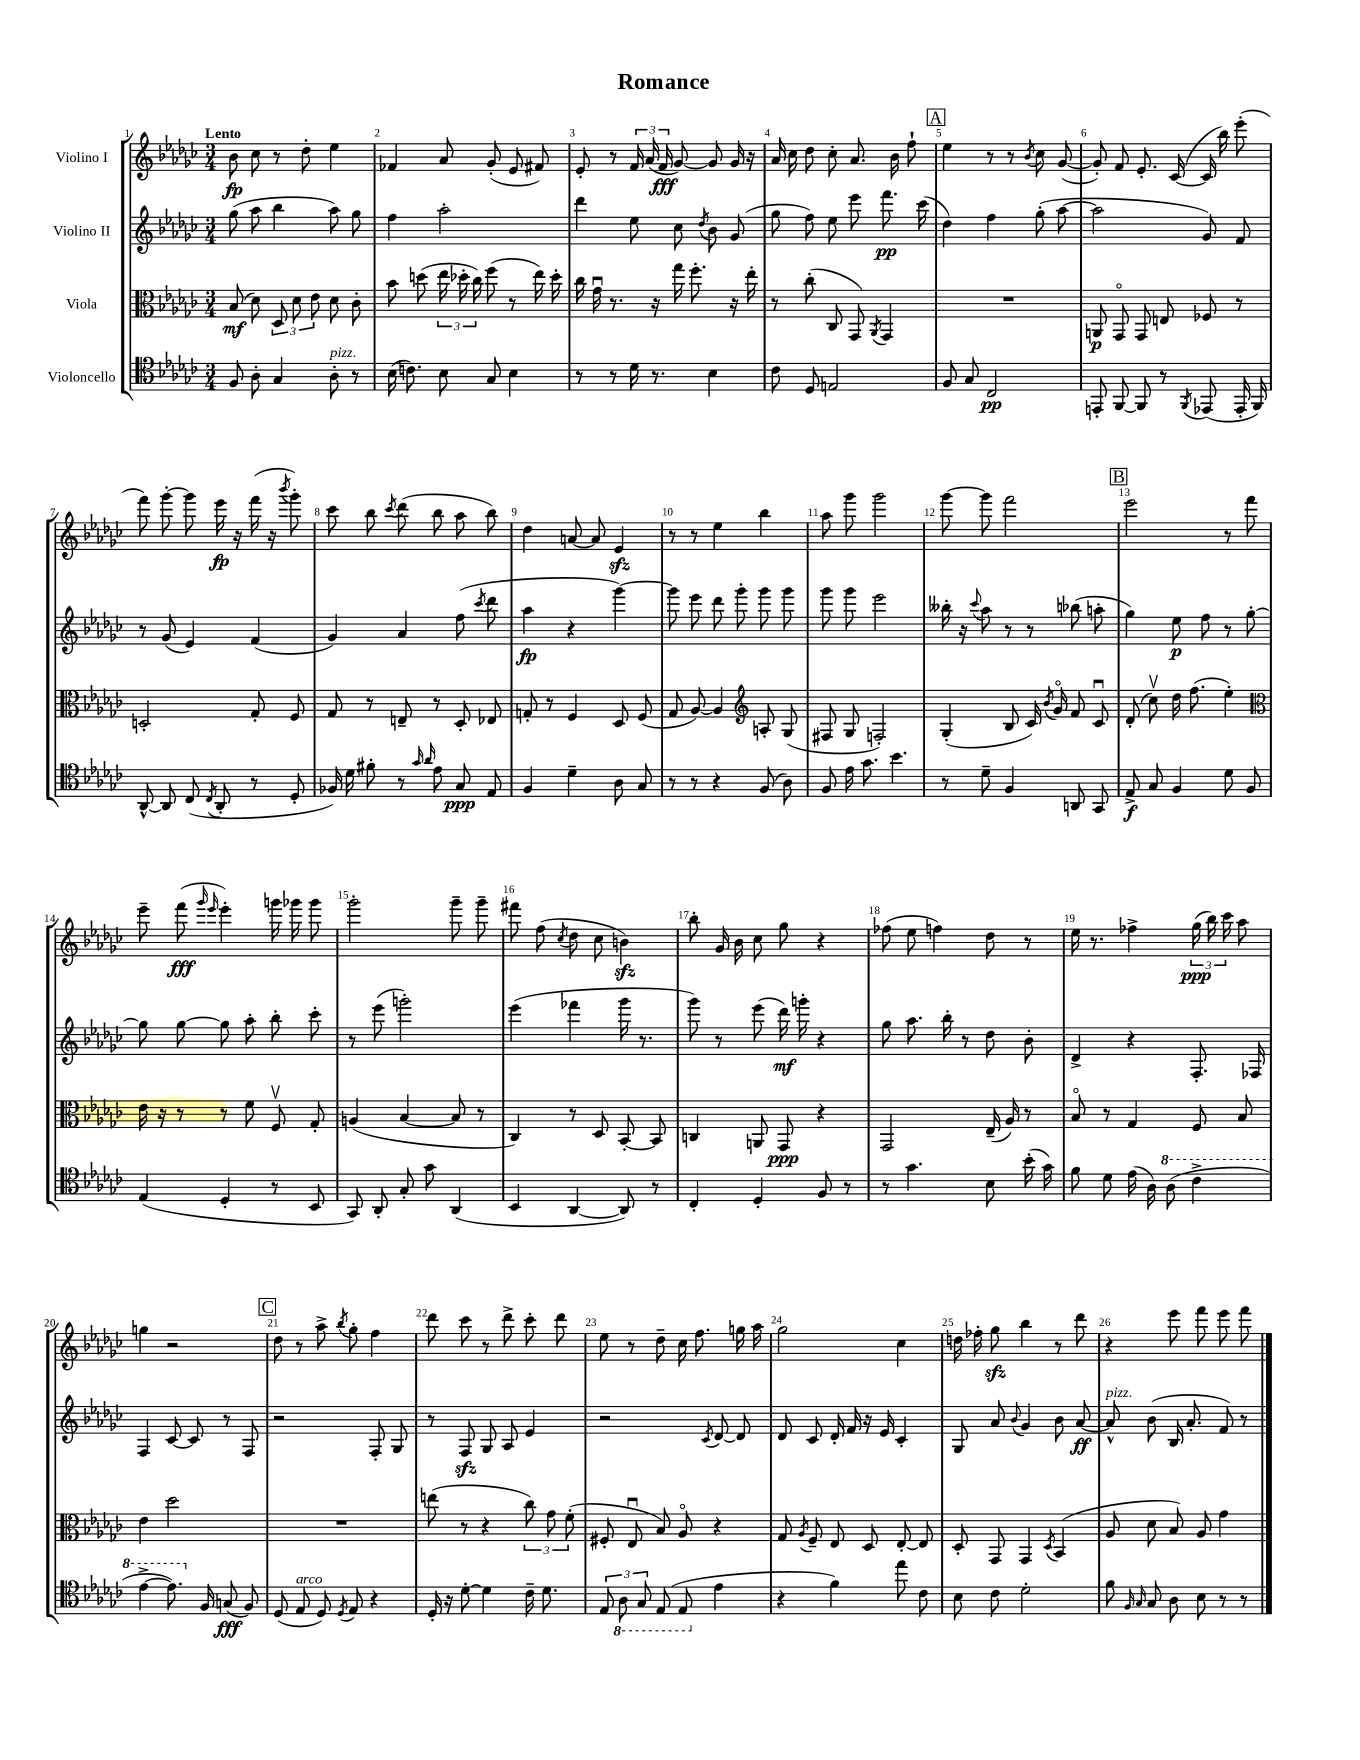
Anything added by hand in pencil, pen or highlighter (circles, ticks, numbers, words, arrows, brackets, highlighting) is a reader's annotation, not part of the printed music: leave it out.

**kern	**kern	**kern	**kern
*staff4	*staff3	*staff2	*staff1
*clefC4	*clefC3	*clefG2	*clefG2
*k[b-e-a-d-g-c-]	*k[b-e-a-d-g-c-]	*k[b-e-a-d-g-c-]	*k[b-e-a-d-g-c-]
*M3/4	*M3/4	*M3/4	*M3/4
8F	(8B-	(8gg-	8b-
8A-'	8d-)	8aa-	8cc-
4G-	12D-	4bb-	8r
.	12d-	.	.
.	.	.	8dd-'
.	12e-	.	.
8A-'	8d-	8aa-)	4ee-
8r	8c-'	8gg-	.
=	=	=	=
(16B-	8b-	4ff	4f-
8.c)	.	.	.
.	(8dd	.	.
8B-	24ee-	2aa-'	8a-
.	24dd-'	.	.
.	24cc-)	.	.
8G-	(8ff	.	(8g-'
4B-	8r	.	8e-
.	16ee-)	.	8f#)
.	16dd-'	.	.
=	=	=	=
8r	16cc-	4ddd-	8e-'
.	16g-u	.	.
8r	8.r	.	8r
16d-	.	8ee-	24f
.	.	.	(24a-
8.r	16r	.	.
.	.	.	24f
.	16gg-	8cc-	[8g-)
.	8.ff'	.	.
.	.	8qdd-	.
4B-	.	8b-	8g-]
.	16r	(8g-	16g-
.	16ee-'	.	16r
=	=	=	=
8c-	8r	8gg-	16a-
.	.	.	16cc-
8D-	(8cc-'	8ff)	8dd-
2E	8C-	8ee-	8cc-'
.	8GG-)	8eee-	8.a-
.	8qAA-	.	.
.	4GG-	8.fff	.
.	.	.	16b-
.	.	.	8ff`
.	.	(16ccc-	.
=	=	=	=
8F	2.r	4dd-)	4ee-
8G-	.	.	.
2C-	.	4ff	8r
.	.	.	8r
.	.	.	8qb-
.	.	(8gg-'	8cc-
.	.	[8aa-	([8g-
=	=	=	=
8EE'	8AA	2aa-]	8g-'])
[8FF	8GG-o	.	8f
8FF]	8GG-	.	8.e-'
8r	8E	.	.
.	.	.	([16c-
8qFF	.	.	.
(8EE-	8F-	8g-)	16c-]
.	.	.	16bb-)
16EE-'	8r	8f	(8eee-'
16FF)	.	.	.
=	=	=	=
[8AA-^^	2D'	8r	8fff)
8AA-]	.	(8g-	[8ggg-'
(8C-	.	4e-)	8ggg-]
8qC-	.	.	.
8AA-'	.	.	16eee-
.	.	.	16r
8r	8G-'	(4f	(16fff
.	.	.	16r
.	.	.	8qbbb-
8D-'	8F	.	8ggg-')
=	=	=	=
16F-)	8G-	4g-)	8ccc-
16d-	.	.	.
8f#'	8r	.	8bb-
.	.	.	8qccc-
8r	8E~	4a-	(8ddd-
16qqg-	.	.	.
16qqa-	.	.	.
8e-	8r	.	8bb-
8G-	8D-'	(8ff	8aa-
.	.	8qccc-	.
8E-	8E-	8ddd-	8bb-)
=	=	=	=
4F	8G'	4aa-	4dd-
.	8r	.	.
4d-~	4F	4r	[8a
.	.	.	8a]
8A-	8D-	[4ggg-)	4e-
8G-	(8F	.	.
=	=	=	=
8r	8G-	8ggg-]	8r
8r	[8A-)	8eee-	8r
4r	4A-]	8ddd-	4ee-
.	.	8ggg-'	.
*	*clefG2	*	*
(8F	8A'	8ggg-	4bb-
8A-)	(8G-	8ggg-	.
=	=	=	=
8F	8F#	8ggg-	8aa-
16e-	8G-	8ggg-	8ggg-
8.g-	.	.	.
.	2F')	2eee-	2ggg-
4.b-	.	.	.
=	=	=	=
8r	(4G-'	16bb--'	[8ggg-
.	.	16r	.
.	.	8qqccc-	.
8d-~	.	8aa-	8ggg-]
4F	8B-	8r	2fff
.	16c-)	8r	.
.	8qb-	.	.
.	16g-o	.	.
8AA	8f	(8bb-	.
8GG-	8c-u	8aa'	.
=	=	=	=
8E-^	(8d-'	4gg-)	2eee-
8G-	8cc-v)	.	.
4F	16dd-	8ee-	.
.	(8.ff	.	.
.	.	8ff	.
8d-	4ee-')	8r	8r
8F	.	[8gg-'	8fff
=	=	=	=
*	*clefC3	*	*
(4E-	16e-	8gg-]	8eee-~
.	16r	.	.
.	8r	[8gg-	(8fff
.	.	.	16qqggg-
.	.	.	16qqeee-
4D-'	8r	8gg-]	4eee-')
.	8f	8aa-'	.
8r	8Fv	8bb-'	16ggg
.	.	.	16ggg-
8BB-	8G-'	8ccc-'	8ggg-
=	=	=	=
8GG-)	(4A	8r	2ggg-'
8AA-'	.	(8eee-	.
8G-'	[4B-	2ggg')	.
8g-	.	.	.
(4AA-	8B-]	.	8ggg-~
.	8r	.	8ggg-~
=	=	=	=
4BB-	4C-)	(4eee-	8fff#
.	.	.	(8ff
.	.	.	8qcc-
[4AA-	8r	4fff-	8dd-
.	8D-	.	8cc-
8AA-])	[8BB-'	16ggg-	4b)
.	.	8.r	.
8r	8BB-]	.	.
=	=	=	=
4C-'	4C	8ggg-)	8bb-'
.	.	8r	16g-
.	.	.	16b-
4D-'	8AA	(8eee-	8cc-
.	8GG-	16ddd-)	8gg-
.	.	16ggg'	.
8F	4r	4r	4r
8r	.	.	.
=	=	=	=
8r	2GG-	8gg-	(8ff-
4.g-	.	8.aa-	8ee-
.	.	.	4ff)
.	.	16bb-'	.
.	.	8r	.
8B-	(16E-~	8dd-	8dd-
.	16A-)	.	.
(16b-'	8r	8b-'	8r
16g-)	.	.	.
=	=	=	=
8f	8B-o	4d-^	16ee-
.	.	.	8.r
8d-	8r	.	.
(16e-	4G-	4r	4ff-^
16A-)	.	.	.
(8a-	.	.	.
4cc-^	8F	8.F'	(24gg-
.	.	.	24bb-)
.	.	.	24ccc-
.	8B-	.	8aa-
.	.	16F-	.
=	=	=	=
[4ee-^	4e-	4F	4gg
8.ee-])	2dd-	[8c-	2r
.	.	8c-]	.
16F	.	.	.
(8G	.	8r	.
8F)	.	8F	.
=	=	=	=
(8D-	2.r	2r	8dd-
8E-	.	.	8r
8D-)	.	.	8aa-^
8qD-	.	.	8qbb-
8E-	.	.	8gg-'
4r	.	8F'	4ff
.	.	8G-	.
=	=	=	=
16D-'	(8ee	8r	8ddd-
16r	.	.	.
[8d-'	8r	8F	8ccc-
4d-]	4r	8G-	8r
.	.	8A-	8ddd-^
16c-~	12cc-)	4e-	8ccc-'
8.d-	.	.	.
.	12g-	.	.
.	.	.	8ddd-
.	(12f'	.	.
=	=	=	=
12E-	8F#'	2r	8ee-
12AA-	.	.	.
.	8E-u	.	8r
12GG-	.	.	.
(8EE-	8B-)	.	8dd-~
8EE-	8A-o	.	16cc-
.	.	.	8.ff
.	.	8qc-	.
4e-	4r	[8d-	.
.	.	8d-]	16gg
.	.	.	16aa-
=	=	=	=
4r	8G-	8d-	2gg-
.	8qA-	.	.
.	8F~	8c-	.
4f)	8E-	16d-'	.
.	.	16f	.
.	8D-	16r	.
.	.	16e-	.
8ee-	[8E-'	4c-'	4cc-
8c-	8E-]	.	.
=	=	=	=
8B-	8D-'	8G-	16dd
.	.	.	16ff-'
8c-	8GG-	8a-	8gg-
.	.	8qqb-	.
2d-'	4GG-	4g-	4bb-
.	8qD-	.	.
.	(4BB-	8b-	8r
.	.	[8a-	8ddd-
=	=	=	=
8f	8A-	8a-^^]	4r
16qqF	.	.	.
16qqG-	.	.	.
8G-	8d-	(8b-	.
8A-	8B-)	16B-	8eee-
.	.	8.a-'	.
8B-	8A-	.	8fff
8r	4g-	8f)	8eee-
8r	.	8r	8fff
==	==	==	==
*-	*-	*-	*-
